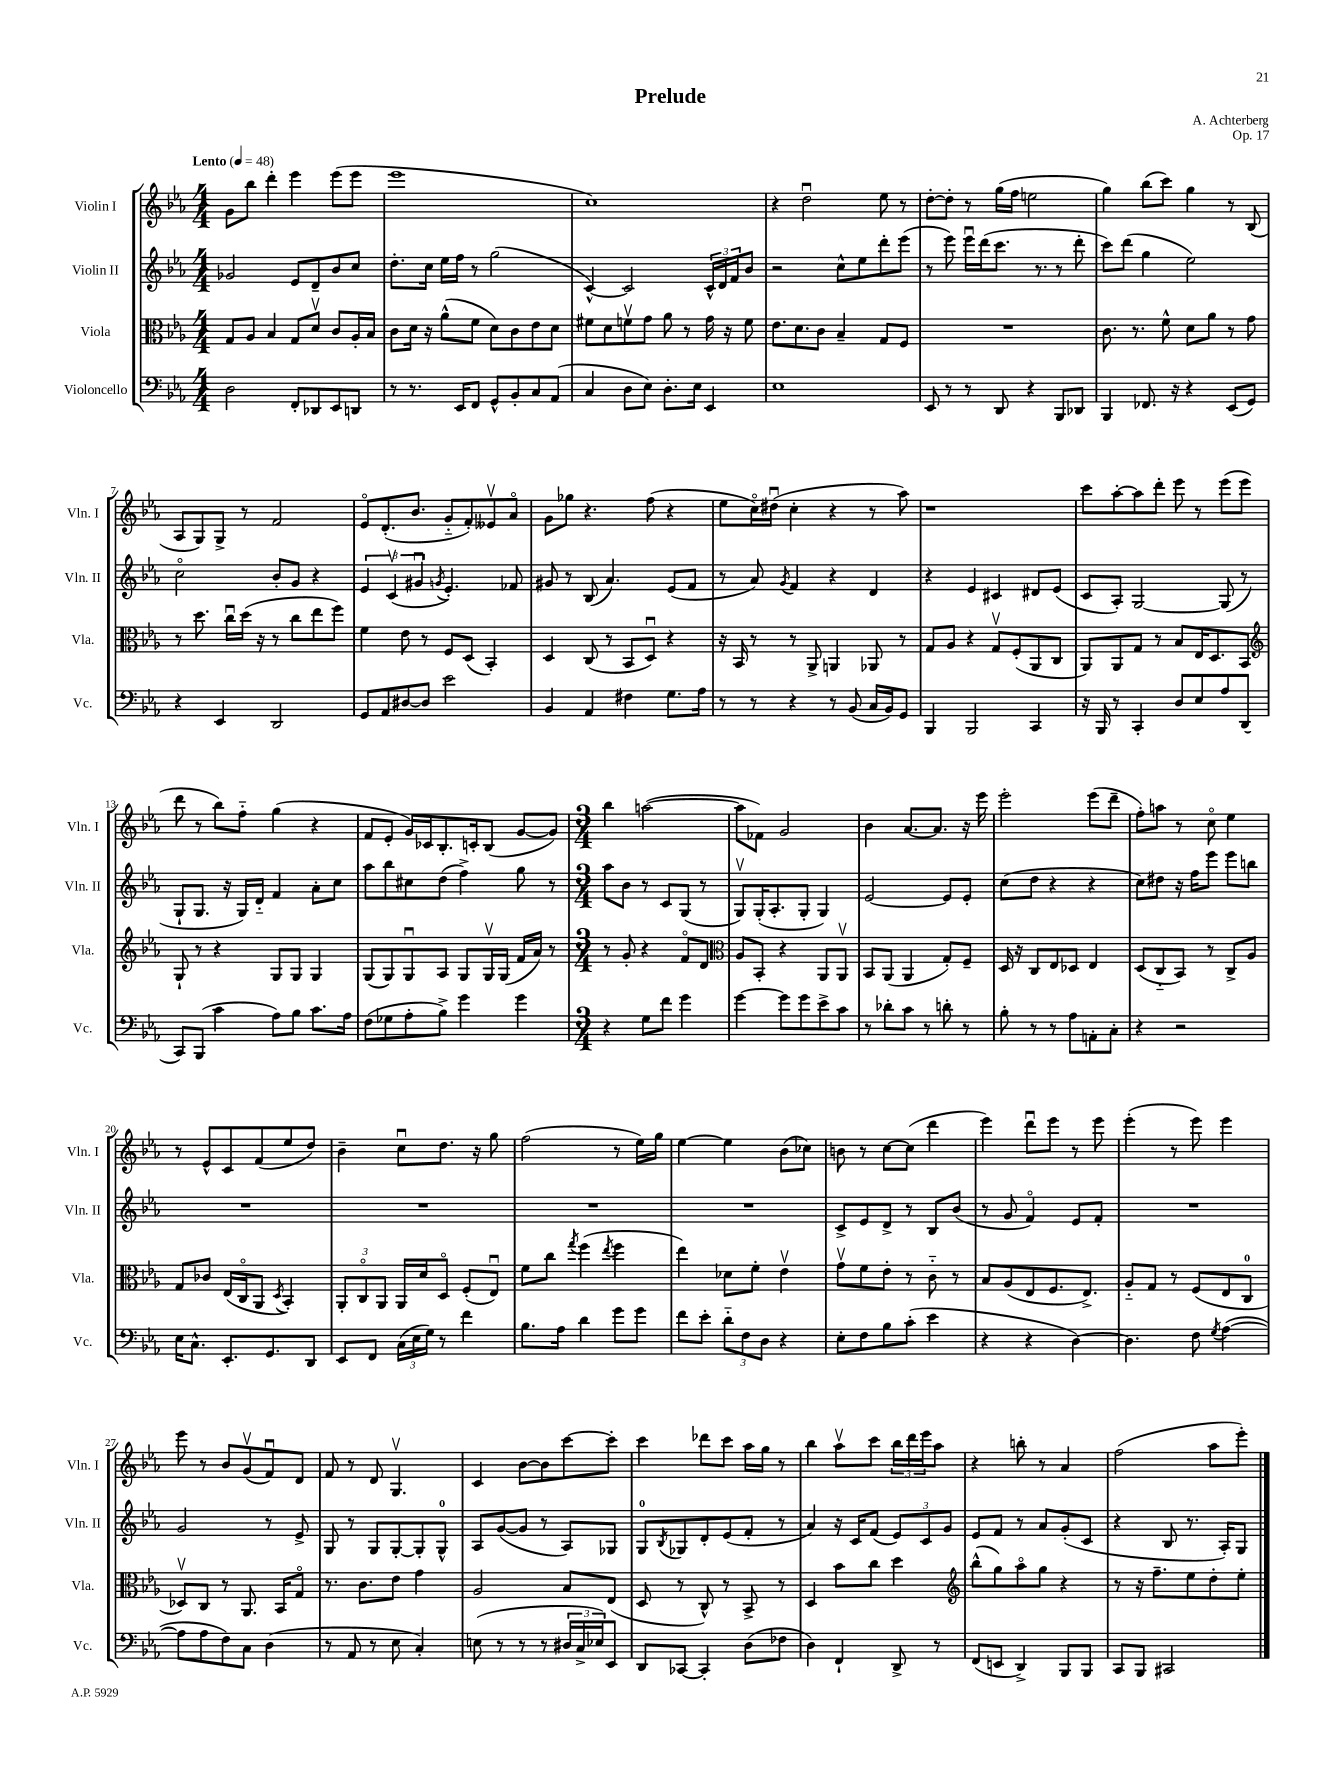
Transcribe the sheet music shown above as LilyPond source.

\header { title = "Prelude" composer = "A. Achterberg" opus = "Op. 17" }
<<
\new StaffGroup <<
\new Staff = "s0" \with { instrumentName = "Violin I" shortInstrumentName = "Vln. I" } {
    \clef treble \key ees \major \numericTimeSignature \time 4/4 \tempo "Lento" 4 = 48
    g'8 bes''8 d'''4-. ees'''4 ees'''8( ees'''8 |
    ees'''1 |
    c''1) |
    r4 d''2\downbow ees''8 r8 |
    d''8~-. d''8-. r8 g''16( f''16 e''2 |
    g''4) bes''8( c'''8) g''4 r8 bes8( |
    aes8 g8) g8-> r8 f'2 |
    ees'8\flageolet d'8.-.( bes'8. g'8-_ f'8-.) eeses'8\upbow aes'8\flageolet |
    g'8 ges''8 r4. f''8( r4 |
    ees''8 c''16\flageolet) dis''16\downbow( c''4-. r4 r8 aes''8) |
    r1 |
    c'''8 aes''8~-. aes''8 d'''8-. ees'''8 r8 ees'''8( ees'''8 |
    d'''8 r8 bes''8) f''8-_ g''4( r4 |
    f'8 ees'8-. g'16) ces'16 bes8.-. c'16-. bes8( g'8~ g'8) |
    \numericTimeSignature \time 3/4 bes''4 a''2~( |
    a''8 fes'8) g'2 |
    bes'4 aes'8.~ aes'8. r16 ees'''16 |
    ees'''2-. ees'''8( d'''8-- |
    f''8-.) a''8 r8 c''8\flageolet ees''4 |
    r8 ees'8-^ c'8 f'8( ees''8 d''8) |
    bes'4-- c''8\downbow d''8. r16 g''8 |
    f''2( r8 ees''16) g''16 |
    ees''4~ ees''4 bes'8( ces''8) |
    b'8 r8 c''8~ c''8( d'''4 |
    ees'''4) d'''8\downbow ees'''8 r8 ees'''8 |
    ees'''4-.( r8 ees'''8) ees'''4 |
    ees'''8 r8 bes'8 g'8\upbow( f'8\downbow) d'8 |
    f'8 r8 d'8 g4.\upbow |
    c'4 bes'8~ bes'8 c'''8~ c'''8-. |
    c'''4 des'''8 c'''8 aes''16 g''16 r8 |
    bes''4 aes''8\upbow c'''8 \tuplet 3/2 { bes''16 d'''16 ees'''16 } aes''8 |
    r4 b''8-. r8 aes'4 |
    f''2( aes''8 ees'''8-.) \bar "|." |
}
\new Staff = "s1" \with { instrumentName = "Violin II" shortInstrumentName = "Vln. II" } {
    \clef treble \key ees \major \numericTimeSignature \time 4/4
    ges'2 ees'8 d'8-- bes'8 c''8 |
    d''8.-. c''16 ees''16 f''16 r8 g''2( |
    c'4~-^) c'2 \tuplet 3/2 { c'16-^ d'16 f'16 } bes'8 |
    r2 c''8-^ ees''8 d'''8-. ees'''8( |
    r8 ees'''8) ees'''16\downbow d'''16( c'''8. r8. r8 d'''8-. |
    c'''8) d'''8( g''4 ees''2) |
    c''2\flageolet bes'8-. g'8 r4 |
    \tuplet 3/2 { ees'4 c'4\upbow( gis'4\downbow } \acciaccatura { g'8 } ees'4.-.) fes'8 |
    gis'8 r8 bes8( aes'4.) ees'8( f'8 |
    r8 aes'8) \acciaccatura { g'8 } f'4 r4 d'4 |
    r4 ees'4 cis'4 dis'8 ees'8( |
    c'8 aes8-.) g2~ g8( r8 |
    g8-! g8. r16 g16) d'16-_ f'4 aes'8-. c''8 |
    aes''8 bes''8 cis''8 d''8( f''4->) g''8 r8 |
    \numericTimeSignature \time 3/4 aes''8 bes'8 r8 c'8 g8( r8 |
    g8\upbow) g16-.( aes8.-. g8-. g4) |
    ees'2~ ees'8 ees'8-. |
    c''8( d''8 r4 r4 |
    c''8) dis''8 r16 f''16 ees'''8 ees'''8 b''8 |
    R2. |
    R2. |
    R2. |
    R2. |
    c'8-> ees'8 d'8-> r8 bes8 bes'8( |
    r8 g'8 f'4\flageolet) ees'8 f'8-. |
    R2. |
    g'2 r8 ees'8-> |
    g8 r8 g8 g8~-. g8-. g8-0-^ |
    aes8 g'8~( g'8 r8 aes8) ges8 |
    g8-0 \acciaccatura { bes8 } ges8 d'8-. ees'8( f'8-. r8 |
    aes'4) r16 c'16 f'8( \tuplet 3/2 { ees'8) c'8 g'8 } |
    ees'8 f'8 r8 aes'8 g'8-.( c'8 |
    r4 bes8 r8. aes16-.) g8 \bar "|." |
}
\new Staff = "s2" \with { instrumentName = "Viola" shortInstrumentName = "Vla." } {
    \clef alto \key ees \major \numericTimeSignature \time 4/4
    g8 aes8 bes4 g8 d'8\upbow c'8 aes16-. bes16 |
    c'8 d'16 r16 aes'8-^( f'8 d'8) c'8 ees'8 d'8 |
    fis'8 d'8 f'8\upbow g'8 aes'8 r8 g'16 r16 f'8 |
    ees'8. d'8. c'8 bes4-- g8 f8 |
    R1 |
    c'8. r8. f'8-^ d'8 aes'8 r8 g'8 |
    r8 d''8. c''16\downbow d''16( r16 r8 c''8 ees''8 f''8) |
    f'4 ees'8 r8 f8 d8( bes,4-.) |
    d4 c8( r8 bes,8 d8\downbow) r4 |
    r16 bes,16 r8 r8 aes,8-> a,4 aes,8 r8 |
    g8 aes8 r4 g8\upbow f8-.( aes,8 c8 |
    aes,8) aes,8 g8 r8 bes8 ees16 d8. bes,8 |
    \clef treble g8-! r8 r4 g8 g8 g4 |
    g8( g8) g8\downbow aes8 g8 g16\upbow g16( f'16 aes'16) r8 |
    \numericTimeSignature \time 3/4 r8 g'8-. r4 f'8\flageolet d'8 |
    \clef alto aes8 bes,8-. r4 aes,8 aes,8\upbow |
    bes,8 aes,8( aes,4 g8-.) f8-- |
    d16 r16 c8 ees8 des8 ees4 |
    d8( c8-_ bes,8) r8 c8-> aes8 |
    g8 ces'8 ees16( c16\flageolet aes,8 \acciaccatura { d8 } bes,4-.) |
    \tuplet 3/2 { aes,8-. c8\flageolet aes,8 } aes,16 d'16 d8\flageolet f8-.( ees8\downbow) |
    f'8 c''8 \acciaccatura { g''8 } f''4( \acciaccatura { ees''8 } f''4 |
    ees''4) des'8 f'8-. ees'4\upbow |
    g'8\upbow f'8 ees'8-. r8 c'8-_ r8 |
    bes8 aes8( ees8 f8. ees8.->) |
    aes8-_ g8 r8 f8( ees8 c8-0 |
    des8\upbow) c8 r8 aes,8. bes,16 g8\flageolet |
    r8. c'8. ees'8 g'4 |
    aes2 bes8 ees8( |
    d8 r8 c8-^) r8 bes,8-> r8 |
    d4 bes'8 c''8 d''4 |
    \clef treble bes''8-^( g''8) aes''8\flageolet g''8 r4 |
    r8 r16 f''8.-- ees''8 d''8-. ees''8-. \bar "|." |
}
\new Staff = "s3" \with { instrumentName = "Violoncello" shortInstrumentName = "Vc." } {
    \clef bass \key ees \major \numericTimeSignature \time 4/4
    d2 f,8-. des,8 ees,8 d,8 |
    r8 r8. ees,16 f,8 g,8-^ bes,8-. c8 aes,8( |
    c4 d8 ees8) d8.-. ees16 ees,4 |
    ees1 |
    ees,8 r8 r8 d,8 r4 bes,,8 des,8 |
    bes,,4 fes,8. r16 r4 ees,8( g,8) |
    r4 ees,4 d,2 |
    g,8 aes,8 dis8~ dis8 ees'2 |
    bes,4 aes,4 fis4 g8. aes16 |
    r8 r8 r4 r8 bes,8( c16 bes,16) g,8 |
    bes,,4 bes,,2 c,4 |
    r16 bes,,16 r8 c,4-. d8 ees8 aes8 d,8( |
    c,8) bes,,8( c'4 aes8) bes8 c'8. aes16 |
    f8( ges8 aes8-. bes8->) g'4 g'4 |
    \numericTimeSignature \time 3/4 r4 g8 f'8 g'4 |
    g'4~ g'8 g'8 ees'8-> c'8 |
    r8 des'8-. c'8 r8 d'8-. r8 |
    bes8-. r8 r8 aes8 a,8-. c8-. |
    r4 r2 |
    ees16 c8.-^ ees,8.-. g,8. d,8 |
    ees,8 f,8 \tuplet 3/2 { c16( ees16 g16) } r8 f'4 |
    bes8. aes16 d'4 g'8 g'8 |
    f'8 ees'8-. \tuplet 3/2 { d'8-_ f8 d8 } r4 |
    ees8-. f8 bes8 c'8-.( ees'4 |
    r4 r4 d4~) |
    d4. f8 \acciaccatura { g8 } aes4~( |
    aes8 aes8 f8) c8 d4( |
    r8 aes,8 r8 ees8 c4-.) |
    e8( r8 r8 r8 \tuplet 3/2 { dis16 c16-> ees16) } ees,8 |
    d,8 ces,8~ ces,4-. d8( fes8 |
    d4) f,4-! d,8-> r8 |
    f,8( e,8 d,4->) bes,,8 bes,,8 |
    c,8 bes,,8 cis,2 \bar "|." |
}
>>
>>
